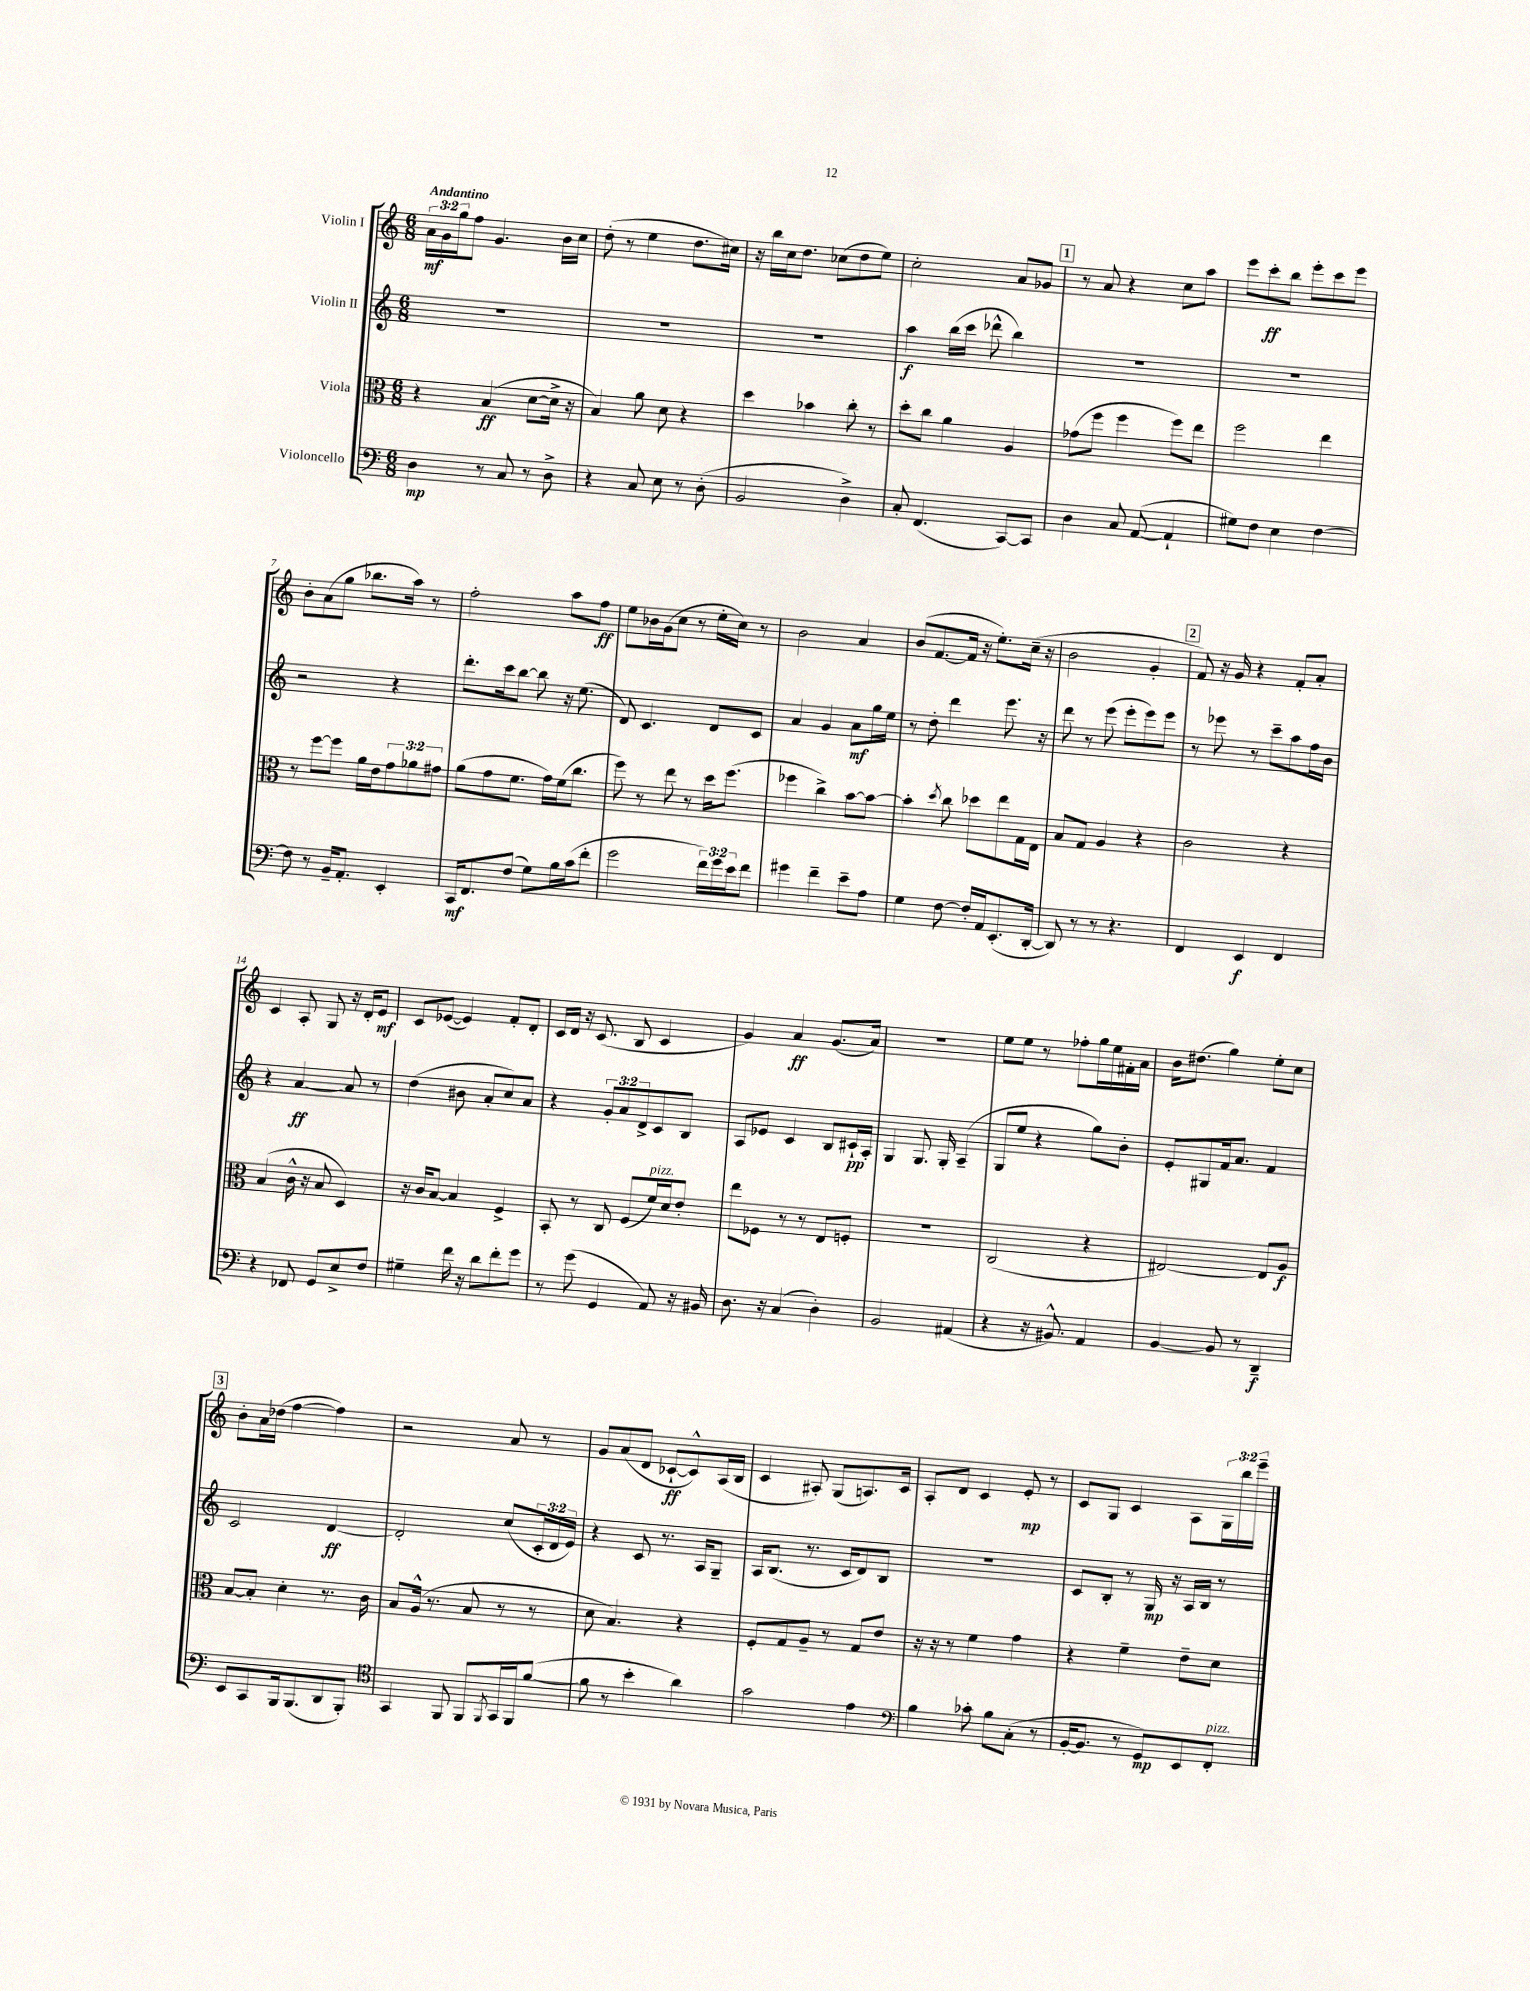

**kern	**dynam	**kern	**dynam	**kern	**dynam	**kern	**dynam
*part4	*part4	*part3	*part3	*part2	*part2	*part1	*part1
*staff4	*staff4	*staff3	*staff3	*staff2	*staff2	*staff1	*staff1
*I"Violoncello	*	*I"Viola	*	*I"Violin II	*	*I"Violin I	*
*clefF4	*	*clefC3	*	*clefG2	*	*clefG2	*
*k[]	*	*k[]	*	*k[]	*	*k[]	*
*M6/8	*	*M6/8	*	*M6/8	*	*M6/8	*
=1	=1	=1	=1	=1	=1	=1	=1
!	!	!	!	!	!	!LO:TX:a:B:t=Andantino	!
4D\	mp	4r	.	2.r	.	24a\LL	mf
.	.	.	.	.	.	24g\	.
.	.	.	.	.	.	24gg\J	.
.	.	.	.	.	.	8ff\J	.
8r	.	(4B/	ff	.	.	4.g/	.
8C/	.	.	.	.	.	.	.
8r	.	[8d\L	.	.	.	.	.
8D^\	.	16d^\Jk]	.	.	.	16b\LL	.
.	.	16r	.	.	.	16cc\JJ	.
=2	=2	=2	=2	=2	=2	=2	=2
4r	.	4B/)	.	2.r	.	(8dd'\	.
.	.	.	.	.	.	8r	.
8C/	.	8a\	.	.	.	4ee\	.
8E\	.	8d\	.	.	.	.	.
8r	.	4r	.	.	.	8.dd\L	.
(8D'\	.	.	.	.	.	.	.
.	.	.	.	.	.	16cc#X\Jk)	.
=3	=3	=3	=3	=3	=3	=3	=3
2BB/	.	4dd\	.	2.r	.	16r	.
.	.	.	.	.	.	16bb\LL	.
.	.	.	.	.	.	16cc\J	.
.	.	.	.	.	.	8.dd\J	.
.	.	4b-X\	.	.	.	.	.
.	.	.	.	.	.	(8cc-X\L	.
4D^\)	.	8cc'\	.	.	.	8dd\	.
.	.	8r	.	.	.	8ee\J)	.
=4	=4	=4	=4	=4	=4	=4	=4
8C'/	.	8dd'\L	.	4aa\	f	2cc'\	.
(4.FF/	.	8cc\J	.	.	.	.	.
.	.	4a\	.	(16bb\LL	.	.	.
.	.	.	.	16ccc\JJ	.	.	.
.	.	.	.	8ddd-X^^\	.	.	.
[8CC/L)	.	4A/	.	4bb\)	.	8a/L	.
8CC/J]	.	.	.	.	.	8g-X/J	.
!!LO:REH:place=s1:t=1
=5	=5	=5	=5	=5	=5	=5	=5
4D\	.	(8g-X\L	.	2.r	.	8r	.
.	.	8ff\J	.	.	.	8a/	.
8C/	.	4ff\	.	.	.	4r	.
([8AA/	.	.	.	.	.	.	.
4AA`/]	.	8ff\L)	.	.	.	8cc\L	.
.	.	8ee\J	.	.	.	8aa\J	.
=6	=6	=6	=6	=6	=6	=6	=6
8G#X\L)	.	2ff\	.	2.r	.	8eee\L	.
8F\J	.	.	.	.	.	8ccc'\	ff
4E\	.	.	.	.	.	8bb\J	.
.	.	.	.	.	.	8eee'\L	.
[4F\	.	4ee\	.	.	.	8ccc\	.
.	.	.	.	.	.	8eee\J	.
!!LO:LB:g=z
=7	=7	=7	=7	=7	=7	=7	=7
8F\]	.	8r	.	2r	.	8b'\L	.
8r	.	[8ff\L	.	.	.	(8a\	.
16BB~/KL	.	8ff\J]	.	.	.	8gg\J	.
8.AA'/J	.	.	.	.	.	.	.
.	.	16a\LL	.	.	.	8.bb-X\L	.
.	.	16e\J	.	.	.	.	.
4EE'/	.	12g\	.	4r	.	.	.
.	.	.	.	.	.	16aa\Jk)	.
.	.	12a-X\	.	.	.	.	.
.	.	.	.	.	.	8r	.
.	.	12g#X\J	.	.	.	.	.
=8	=8	=8	=8	=8	=8	=8	=8
16CC/KL	mf	(8a\L	.	8.ddd'\L	.	2ff'\	.
8.FF/	.	.	.	.	.	.	.
.	.	8g\	.	.	.	.	.
.	.	.	.	16ccc\k	.	.	.
(8F/J	.	8.f\J	.	[8bb\J	.	.	.
8G\L)	.	.	.	8bb\]	.	.	.
.	.	16g\LL)	.	.	.	.	.
16B\L	.	(16f\J	.	16r	.	8aa\L	.
(16c\J	.	8.cc\J	.	(8.ee\	.	.	.
8f'\J	.	.	.	.	.	8ff\J	ff
=9	=9	=9	=9	=9	=9	=9	=9
2g\	.	8ff\)	.	8d/)	.	8ee\L	.
.	.	8r	.	4.c/	.	16b-X\L	.
.	.	.	.	.	.	(16g\J	.
.	.	8ee\	.	.	.	8cc\J	.
.	.	8r	.	.	.	8r	.
24f\LL)	.	16dd\KL	.	8d/L	.	16ee'\LL	.
24g\	.	.	.	.	.	.	.
.	.	(8.ff\J	.	.	.	16cc\JJ)	.
24e\J	.	.	.	.	.	.	.
8f\J	.	.	.	8c/J	.	8r	.
=10	=10	=10	=10	=10	=10	=10	=10
4g#X\	.	4ff-X\	.	4a/	.	2b\	.
4f~\	.	4cc^\)	.	4g/	.	.	.
8e~\L	.	[8b\L	.	8a\L	mf	4a/	.
8A\J	.	8b\J_	.	16gg\L	.	.	.
.	.	.	.	16ee\JJ	.	.	.
=11	=11	=11	=11	=11	=11	=11	=11
4G\	.	4b'\]	.	8r	.	(8b/L	.
.	.	.	.	8dd'\	.	[8.f/	.
.	.	8qdd/	.	.	.	.	.
[8F\	.	8cc\	.	4ddd\	.	.	.
.	.	.	.	.	.	16f/Jk]	.
16F'/LL]	.	8dd-X\L	.	.	.	16r	.
16AA/J	.	.	.	.	.	8.ee'\L)	.
(8.EE'/	.	8ee\	.	8.eee\	.	.	.
.	.	16G\L	.	.	.	(16cc~\Jk	.
[16DD'/Jk	.	16E\JJ	.	16r	.	16r	.
=12	=12	=12	=12	=12	=12	=12	=12
8DD/])	.	8B/L	.	8ddd\	.	2b\	.
8r	.	8G/J	.	8r	.	.	.
8r	.	4A/	.	(8eee\	.	.	.
4.r	.	.	.	8eee'\L	.	.	.
.	.	4r	.	8eee\)	.	4g'/	.
.	.	.	.	8eee\J	.	.	.
!!LO:REH:place=s1:t=2
=13	=13	=13	=13	=13	=13	=13	=13
4FF/	.	2c\	.	8r	.	8f/)	.
.	.	.	.	8eee-X\	.	16r	.
.	.	.	.	.	.	16g/	.
4EE/	f	.	.	8r	.	4r	.
.	.	.	.	8ccc~\L	.	.	.
4FF/	.	4r	.	8aa\	.	8f'/L	.
.	.	.	.	16ff\L	.	8a'/J	.
.	.	.	.	16b\JJ	.	.	.
!!LO:LB:g=z
=14	=14	=14	=14	=14	=14	=14	=14
4r	.	(4B/	.	4r	.	4c/	.
8FF-X/	.	16c^^\	.	[4a/	ff	8A'/	.
.	.	16r	.	.	.	.	.
8GG/L	.	8B/	.	.	.	8G/	.
8E^/	.	4D/)	.	8a/]	.	16r	.
.	.	.	.	.	.	16d'/KL	.
8F/J	.	.	.	8r	.	8e/J	mf
=15	=15	=15	=15	=15	=15	=15	=15
4G#X~\	.	16r	.	(4dd\	.	8c/L	.
.	.	16c/KL	.	.	.	.	.
.	.	[8B/J	.	.	.	([8e-X/J	.
16f\	.	4B/]	.	8b#X\	.	4e-/])	.
16r	.	.	.	.	.	.	.
8d\L	.	.	.	8a'/L	.	.	.
8f'\	.	4F^/	.	8cc/)	.	8f'/L	.
8g\J	.	.	.	8a/J	.	8d'/J	.
=16	=16	=16	=16	=16	=16	=16	=16
8r	.	8BB'/	.	4r	.	16c/LL	.
.	.	.	.	.	.	16d/JJ	.
(8g\	.	8r	.	.	.	16r	.
.	.	.	.	.	.	(8.c/	.
4GG/	.	8C/	.	12g'/L	.	.	.
.	.	.	.	12a/	.	.	.
.	.	(8F/L	.	.	.	8B/	.
.	.	.	.	12d^/	.	.	.
!	!	!LO:TX:a:i:t=pizz.	!	!	!	!	!
8AA/)	.	16f/L)	.	8c/	.	4c/	.
.	.	16d/J	.	.	.	.	.
16r	.	8e'/J	.	8B/J	.	.	.
16BB#X/	.	.	.	.	.	.	.
=17	=17	=17	=17	=17	=17	=17	=17
8.D\	.	8ee\L	.	8A/L	.	4g/)	.
.	.	8F-X\J	.	8e-X/J	.	.	.
16r	.	.	.	.	.	.	.
(4C/	.	8r	.	4c/	.	4a/	ff
.	.	8r	.	.	.	.	.
4D'\)	.	8E/L	.	8B/L	.	(8.g/L	.
.	.	8Fn'/J	.	16c#X`/L	pp	.	.
.	.	.	.	16A'/JJ	.	16a/Jk)	.
=18	=18	=18	=18	=18	=18	=18	=18
2BB/	.	2.r	.	4G/	.	2.r	.
.	.	.	.	8.G/	.	.	.
.	.	.	.	16G'/	.	.	.
(4AA#X/	.	.	.	(4A~/	.	.	.
=19	=19	=19	=19	=19	=19	=19	=19
4r	.	(2C/	.	8G/L	.	8ee\L	.
.	.	.	.	8ee/J	.	8ee\J	.
16r	.	.	.	4r	.	8r	.
8.BB#X^^/)	.	.	.	.	.	.	.
.	.	.	.	.	.	8ff-X'\L	.
4AA/	.	4r	.	8gg\L)	.	16gg\L	.
.	.	.	.	.	.	16ee\	.
.	.	.	.	8b'\J	.	16f#X'\	.
.	.	.	.	.	.	16a\JJ	.
=20	=20	=20	=20	=20	=20	=20	=20
[4BB/	.	[2E#X/)	.	8e'/L	.	16b\KL	.
.	.	.	.	.	.	(8.dd#X\J	.
.	.	.	.	8G#X/	.	.	.
8BB/]	.	.	.	16f/k	.	4gg\)	.
.	.	.	.	8.a/J	.	.	.
8r	.	.	.	.	.	.	.
4DD~/	f	8E#/L]	.	4f/	.	8ee'\L	.
.	.	8A/J	f	.	.	8cc\J	.
!!LO:LB:g=z
!!LO:REH:place=s1:t=3
=21	=21	=21	=21	=21	=21	=21	=21
8EE/L	.	[8B/L	.	2c/	.	8b'\L	.
8CC/	.	8B'/J]	.	.	.	16a\L	.
.	.	.	.	.	.	(16dd-X\JJ	.
16BBB/k	.	4d'\	.	.	.	[4ff\	.
(8.BBB/	.	.	.	.	.	.	.
8DD/	.	8.r	.	[4d/	ff	4ff\])	.
8BBB'/J)	.	.	.	.	.	.	.
.	.	16c\	.	.	.	.	.
=22	=22	=22	=22	=22	=22	=22	=22
*clefC4	*	*	*	*	*	*	*
4GG/	.	8B/L	.	2d'/]	.	2r	.
.	.	(16A^^/Jk	.	.	.	.	.
.	.	8.r	.	.	.	.	.
8FF/	.	.	.	.	.	.	.
8FF/L	.	8B/	.	.	.	.	.
8qFF/	.	.	.	.	.	.	.
16GG/L	.	8r	.	(8cc/L	.	8a/	.
16FF/J	.	.	.	.	.	.	.
([8f/J	.	8r	.	24c'/L	.	8r	.
.	.	.	.	24d/	.	.	.
.	.	.	.	24e/JJ)	.	.	.
=23	=23	=23	=23	=23	=23	=23	=23
8f\]	.	8d\	.	4r	.	8g/L	.
8r	.	4.B/)	.	.	.	(8a/	.
4b'\	.	.	.	8c/	.	8d/J	.
.	.	.	.	8.r	.	[8c-X`/L	ff
4a\)	.	4r	.	.	.	8c-^^/])	.
.	.	.	.	16A/KL	.	.	.
.	.	.	.	8G~/J	.	(16A/L	.
.	.	.	.	.	.	16B/JJ	.
=24	=24	=24	=24	=24	=24	=24	=24
2g\	.	8F'/L	.	16A/KL	.	4c/	.
.	.	.	.	(8.B/J	.	.	.
.	.	8G/	.	.	.	.	.
.	.	8A~/J	.	8.r	.	8A#X'/)	.
.	.	8r	.	.	.	(8G/L	.
.	.	.	.	16c/KL	.	.	.
4e\	.	8G/L	.	8d/)	.	8.An/)	.
.	.	8e/J	.	8B/J	.	.	.
.	.	.	.	.	.	16c/Jk	.
=25	=25	=25	=25	=25	=25	=25	=25
*clefF4	*	*	*	*	*	*	*
4B\	.	16r	.	2.r	.	8A'/L	.
.	.	16r	.	.	.	.	.
.	.	8r	.	.	.	8d/J	.
8c-X'\	.	4f\	.	.	.	4c/	.
8B\L	.	.	.	.	.	.	.
(8C'\J	.	4g\	.	.	.	8e'/	mp
8r	.	.	.	.	.	8r	.
=26	=26	=26	=26	=26	=26	=26	=26
[16BB'/KL	.	4r	.	8c/L	.	8c/L	.
8.BB/J]	.	.	.	.	.	.	.
.	.	.	.	8B'/J	.	8G/J	.
8r	.	4f~\	.	8r	.	4c/	.
8GG/L)	mp	.	.	16G/	mp	.	.
.	.	.	.	16r	.	.	.
8EE/	.	8e~\L	.	16A/LL	.	8A\L	.
.	.	.	.	16B/JJ	.	.	.
!LO:TX:a:i:t=pizz.	!	!	!	!	!	!	!
8FF'/J	.	8d\J	.	8r	.	24G\L	.
.	.	.	.	.	.	24bb\	.
.	.	.	.	.	.	24eee~\JJ	.
==	==	==	==	==	==	==	==
*-	*-	*-	*-	*-	*-	*-	*-
